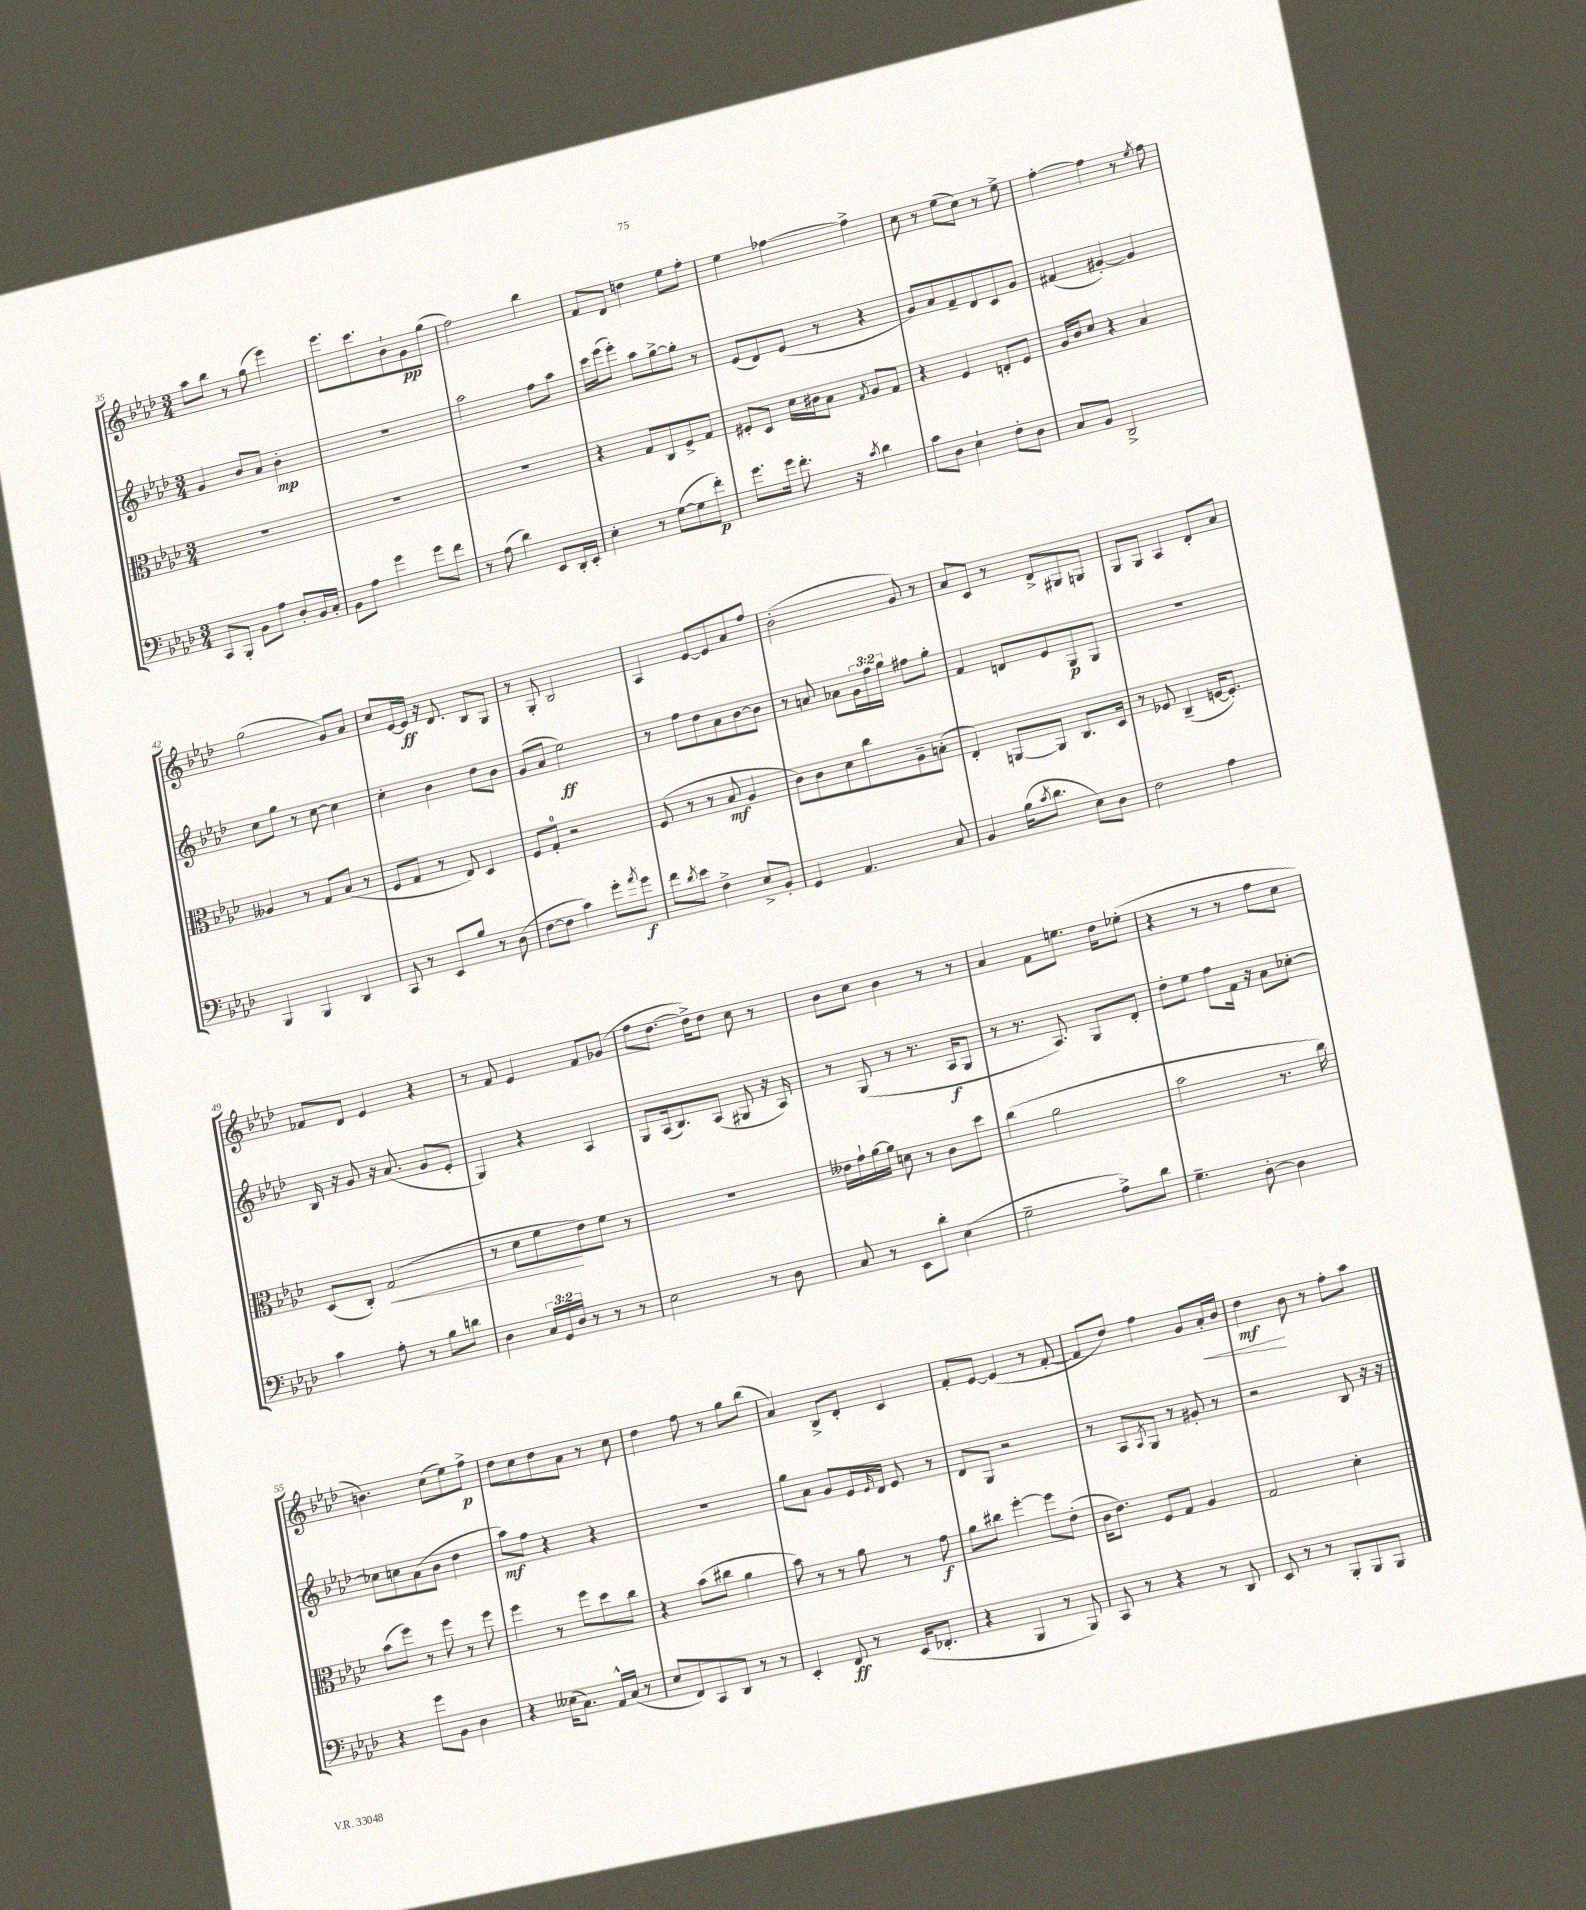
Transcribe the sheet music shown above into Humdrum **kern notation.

**kern	**kern	**kern	**kern
*staff4	*staff3	*staff2	*staff1
*clefF4	*clefC3	*clefG2	*clefG2
*k[b-e-a-d-]	*k[b-e-a-d-]	*k[b-e-a-d-]	*k[b-e-a-d-]
*M3/4	*M3/4	*M3/4	*M3/4
8CC/L	2.r	4g/	8aa-\L
8BBB-'/J	.	.	8bb-\J
8BB-\L	.	8b-/L	8r
8A-\J	.	8a-/J	(8gg\
8D-'/L	.	4b-'\	4eee-\)
16BB-/L	.	.	.
16C'/JJ	.	.	.
=	=	=	=
8BB-\L	2.r	2.r	8.eee-\L
8A-\J	.	.	.
.	.	.	8.ccc\
4g\	.	.	.
.	.	.	8b-`\
8g\L	.	.	8g\
8f\J	.	.	(8gg\J
=	=	=	=
8r	2.r	2aa-\	2ff\)
(8A-\	.	.	.
4d-\)	.	.	.
8EE-/L	.	8ff\L	4bb-\
16DD-'/L	.	8aa-\J	.
16EE-'/JJ	.	.	.
=	=	=	=
4E-'\	4r	16ccc\LL	8f/L
.	.	(16eee-\J	.
.	.	8eee-'\J)	8d-/J
8r	8G/L	8aa-\L	4dd\
([8G\L	8C/	[8gg^\	.
8G\]	8F^/	8gg'\]J	8ee-\L
8f'\J)	8G/J	8r	8ff'\J
=	=	=	=
8.g\L	8F#'/L	(8e-/L	4ee-\
.	8D-/J	8d-/)	.
16g\Jk	.	.	.
8.f'\	16d-\LL	(8e-/J	[4ff-\
.	16c#\J	.	.
.	8B-\J	8r	.
16r	.	.	.
8qc/	8qG/	.	.
4d-\	8A-/L	4r	4ff-^\]
.	8G/J	.	.
=	=	=	=
8c\L	4r	8g/L)	8cc\
8D-\J	.	8a-/	8r
4E-`\	4F/	8f~/	(8ee-\L
.	.	8d-/	8cc\J)
8F'\L	8E'/L	8c/	8r
8D-\J	8F/J	8g/J	8ee-^\
=	=	=	=
8C/L	16A-/LL	(4f#/	[4ff'\
.	16c/J	.	.
8BB-/J	8d-/J	.	.
2DD-^/	4r	[4g#'/)	4ff\]
.	4B-/	4g#/]	8r
.	.	.	8qee-/
.	.	.	8ff\
=	=	=	=
4BBB-/	4A--/	8cc\L	(2gg\
.	.	8gg\J	.
4BBB-/	8r	8r	.
.	8G/L	[8cc\	.
4DD-/	(8B-/J	4cc\]	8g/L)
.	8r	.	8a-/J
=	=	=	=
8CC/	8F/L	4cc'\	8cc/L
8r	8G/J	.	[16e-/L
.	.	.	16e-/]JJ
8EE-/L	8r	4b-\	16r
.	.	.	8.d-/
8B-/J	8E-/)	.	.
8r	4D-/	8dd-\L	8B-/L
(8D-\	.	8b-\J	8G/J
=	=	=	=
[8F\L	8F/L	(8g/L	8r
8F\]J	8G'/J	8a-/J	8G'/
4c\)	2r	2ee-\)	2B-/
8g'\L	.	.	.
8qa-/	.	.	.
8g\J	.	.	.
=	=	=	=
8f\L	(8F/	8r	4A-/
8qd-/	.	.	.
8e-\J	8r	8ff\L	.
4F^\	8r	8dd-\	[8e-/L
.	8B-/	8a-\	8e-/]
8E-^/L	4A-/	[8b-\	8a-/
8BB-'/J	.	8b-\]J	8ff/J
=	=	=	=
4GG/	8c\L)	8r	(2b-'\
.	8c\	8a/	.
4.AA-/	8d-\	8a-\L	.
.	8cc\	24g\L	.
.	.	24ff\	.
.	.	24gg\JJ	.
.	8A-~\	8ff#\L	8g/)
8C/	(8B'\J	8gg'\J	8r
=	=	=	=
4BB-/	4E-'/)	4f/	8a-/L
.	.	.	8c/J
(16B-\LK	[8AA/L	8d/L	8r
8qc/	.	.	.
8.d-\J	.	.	.
.	8AA/]J	8e-/	8d-^/L
8E-\L)	8.C/L	8G/	8G#/
8D-\J	.	8G/J	8G/J
.	16D-/Jk	.	.
=	=	=	=
2F\	8r	2.r	8G/L
.	8F-/	.	8G/J
.	(4C~/	.	4A-/
4A-\	[16F/LK	.	8d-'/L
.	8.F'/]J)	.	.
.	.	.	8a-/J
=	=	=	=
4c\	(8D-/L	16B-/	8f-/L
.	.	16r	.
.	8C'/J)	8g/	8d-/J
8A-'\	(2G/	16r	4e-/
.	.	(8.a-/	.
8r	.	.	.
8B-\L	.	8g/L	4r
8d\J	.	8e-'/J	.
=	=	=	=
4D-\	8r	4G/)	8r
.	8d-\L	.	8f/
24C/LL	8f\	4r	4e-/
24GG/	.	.	.
24D-/JJ	.	.	.
8r	8e-\)	.	.
8r	8f\J	4A-/	8f/L
8r	8r	.	(8g-/J
=	=	=	=
2E-\	2.r	8G/L	8ff\L
.	.	(16A-/k	[8.dd-\J
.	.	8.B-/)	.
.	.	.	16dd-^\]LK)
.	.	(8A-/J	8dd-\J
8r	.	8G#/	8cc\
8D-\	.	16r	8r
.	.	16A-/)	.
=	=	=	=
8C/	16e--\LL	8r	8b-\L
.	16g`\	.	.
8r	[16a-\	(8G/	8cc\J
.	16a-\]JJ	.	.
8EE-\L	8d\	8r	4b-\
8d-'\J	8r	8.r	.
(4E-\	8c\L	.	8r
.	.	16A-/LK	.
.	8dd-\J	8G/J	8r
=	=	=	=
2G~\	(4cc\	8r	4a-/
.	.	8.r	.
.	2a-\	.	8f\L
.	.	8.A-/)	.
.	.	.	8.ee\J
8A-^\L)	.	8G/L	.
.	.	.	16dd-\LK
8d-\J	.	8d-'/J	(8ee-'\J
=	=	=	=
4.G~\	2b-\	8dd-'\L	4r
.	.	8ee-\J	.
.	.	8ff\L	8r
[8D-'\	.	16f\Jk	8r
.	.	16r	.
4D-\]	8.r	8a-\L	8ff\L
.	.	[8cc-'\J	8cc\J
.	16cc\)	.	.
=	=	=	=
4r	(8b-\L	8cc-\]L	4.b\)
.	8ff\J)	8cc\	.
8g\L	8r	(8a-\	.
8BB-\J	8ff\	8b-\J	(8cc\L
4D-\	8r	4dd-\	8ee-\)
.	8ff\	.	8ff^\J
=	=	=	=
4r	4ff\	8aa-\L)	8dd-\L
.	.	8ff\J	8cc\
(16E--\LK	8r	4r	8dd-\
8.C\J)	.	.	.
.	8ff\L	.	8a-\J
16AA-^^/LL	8dd-\	4r	8r
(16C/JJ	.	.	.
8r	8cc\J	.	8cc\
=	=	=	=
8E-/L	4r	2.r	4dd-\
8FF/)	.	.	.
8CC/	(8b-\L	.	8ff\
8DD-/J	8cc#\J	.	8r
8r	4a-\	.	8gg\L
8r	.	.	(8bb-\J
=	=	=	=
4EE-'/	8b-\)	8gg\L	4a-/)
.	8r	8a-\J	.
8FF/	8r	8g/L	8B-^/L
8r	8a-\	16e-/L	8d-'/J
.	.	16qqe-/	.
.	.	16d-/JJ	.
(16EE-/LK	8r	8e-/	4c/
8.FF-'/J	.	.	.
.	8g\	8r	.
=	=	=	=
4r	8a-\L	8d-/L	8f'/L
.	8cc#\J	8G/J	[8e-/J
4BBB-/	[4ff'\	2r	(4e-/]
8r	8ff\]L	.	8r
8BBB-/)	(8e-'\J	.	[8f'/
=	=	=	=
8CC/	16c\LK	8r	8f/]L
.	8.e-\J)	.	.
8r	.	8A-/L	8dd-/J)
.	.	8qA-/	.
4r	8F/L	8G/J	4ff\
.	8G/J	8r	.
8r	4A-/	8g#'/	8g/L
8DD-/	.	8r	16a-'/L
.	.	.	16b-/JJ
=	=	=	=
8EE-/	2G/	2r	4dd-\
8r	.	.	.
8r	.	.	8b-\
8BBB-'/L	.	.	8r
8BBB-/	4d-'\	8B-/	8ff'\L
8BBB-/J	.	16r	8aa-\J
.	.	16r	.
==	==	==	==
*-	*-	*-	*-
